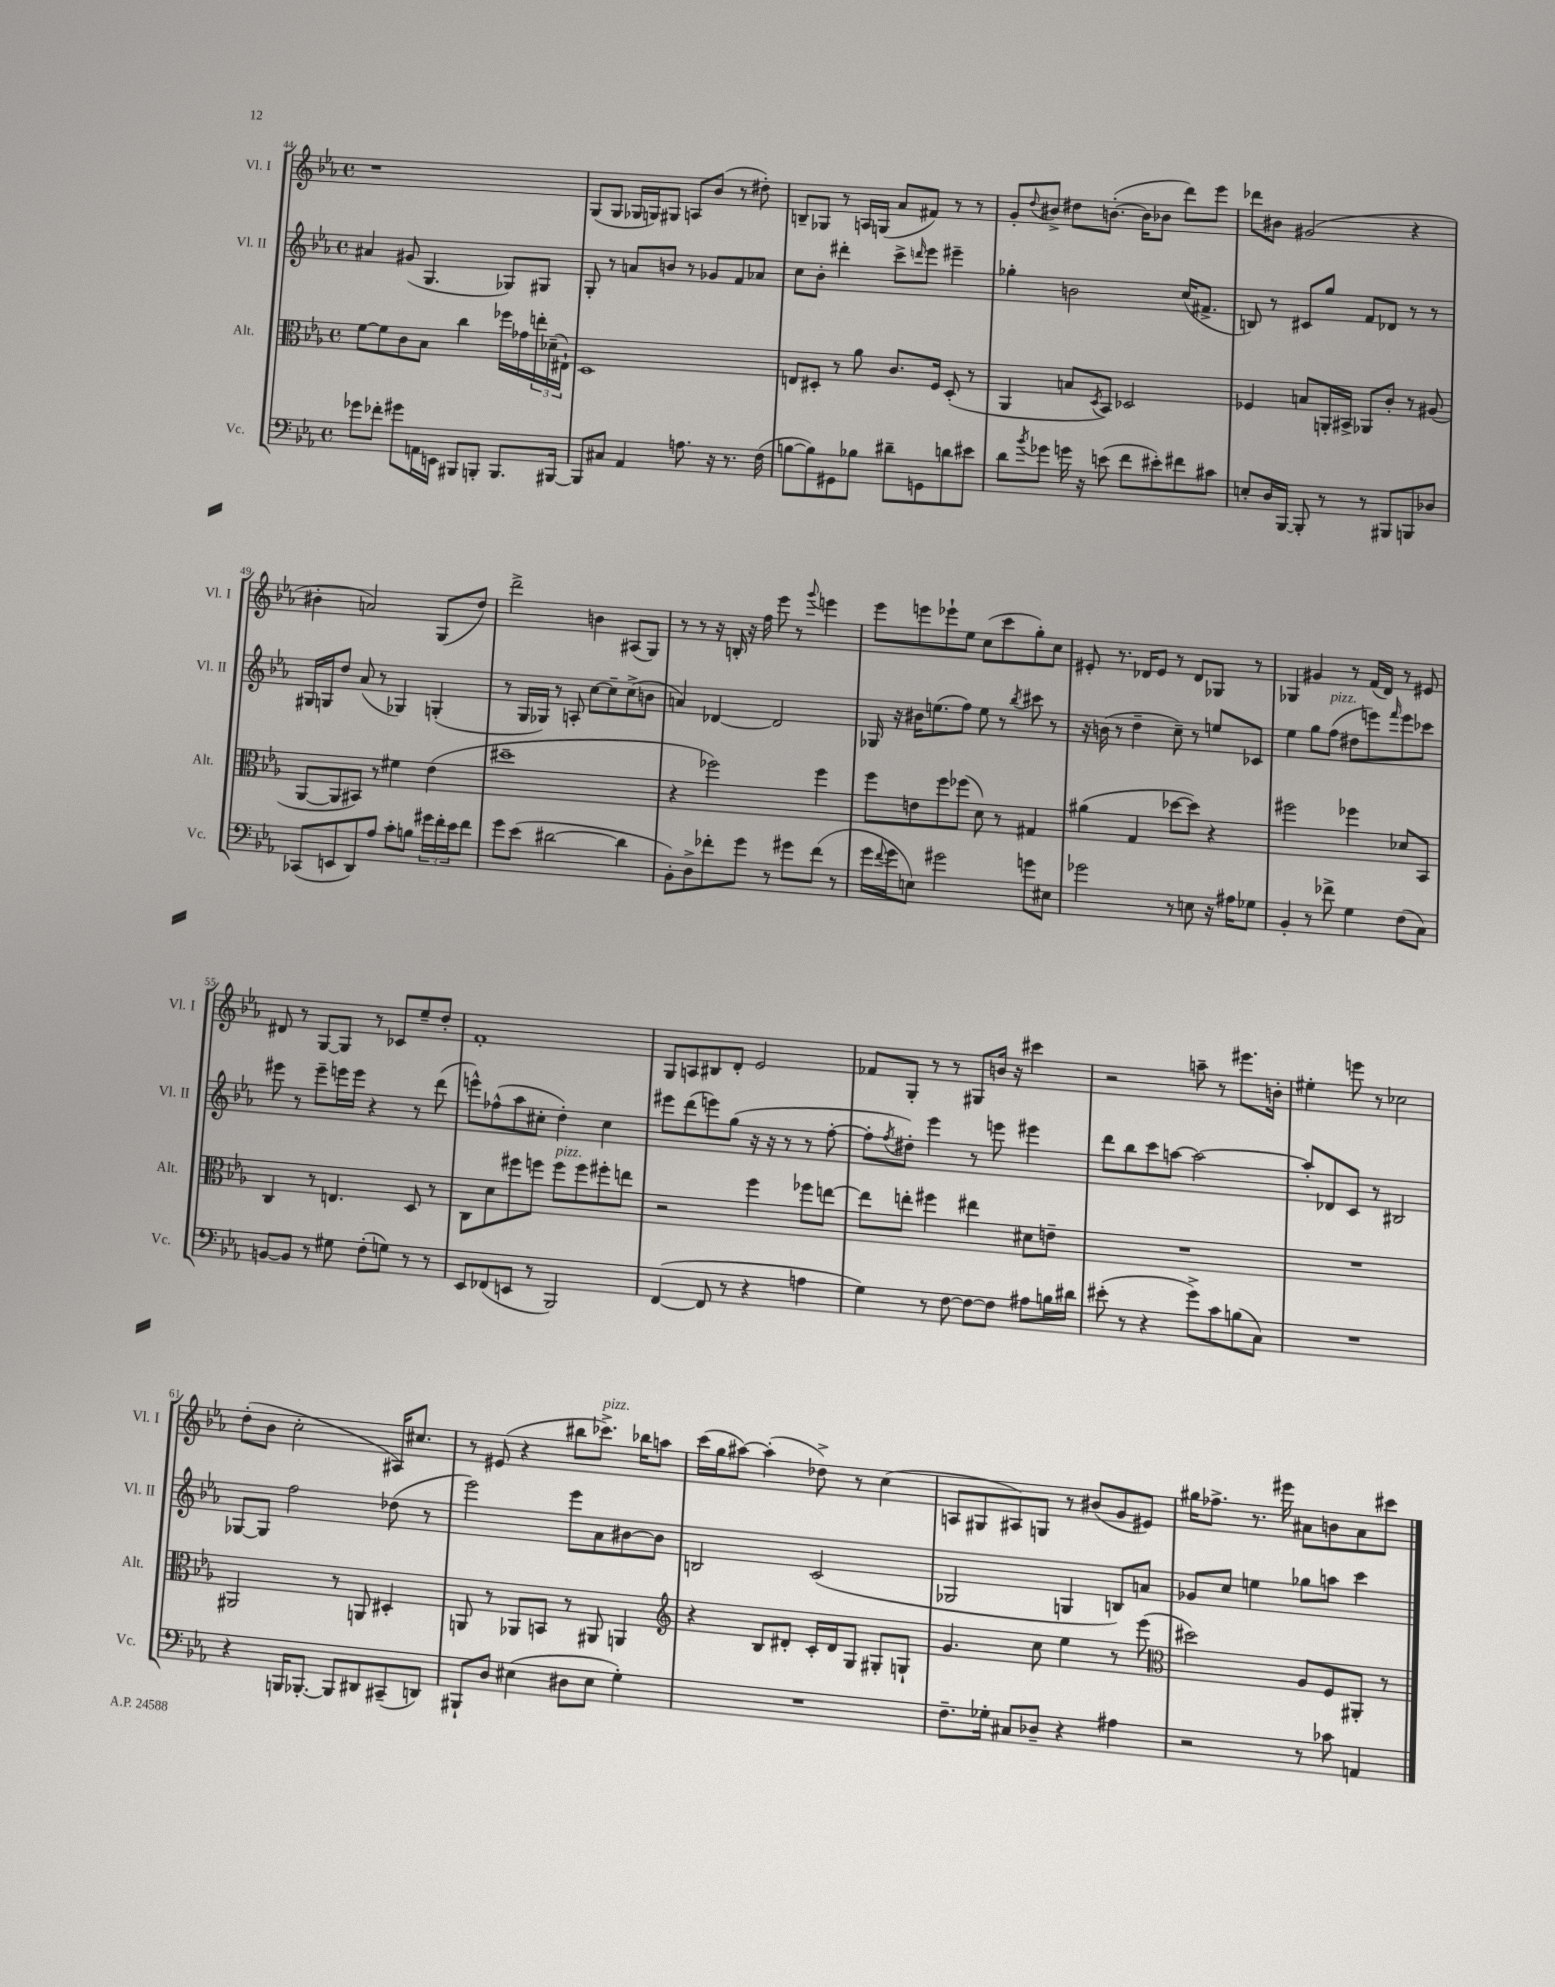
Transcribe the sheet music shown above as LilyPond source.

<<
\new StaffGroup <<
\new Staff = "s0" \with { instrumentName = "Vl. I" shortInstrumentName = "Vl. I" } {
    \clef treble \key ees \major \defaultTimeSignature \time 4/4
    r1 |
    g8( g8 ges16 g16) gis8 a8 bes'8( r8 dis''8-.) |
    b8-- ges8 r8 a16 g16( aes'8 fis'8) r8 r8 |
    g'8-. \appoggiatura { d''8 } bis'8-> dis''8 b'8.~-.( b'16 bes'8 d'''8) ees'''8 |
    des'''8 bis'8 gis'2( r4 |
    bis'4-. a'2) g8( d''8) |
    d'''2-> b'4 ais8( g8) |
    r8 r8 r16 b16-. r16 f''16 ees'''8 r8 \appoggiatura { g'''8 } e'''4 |
    ees'''8 e'''8 ees'''8-! ees''8 c''8( c'''8 g''8-.) c''8 |
    eis'8-. r8. des'16 eis'8 r8 des'8 ges8 r8 |
    ges4 gis'4 r8 f'16( d'16) r8 eis'8 |
    dis'8 r8 g8~ g8 r8 ces'8 ees''8-- d''8-. |
    f'1-. |
    g8 a8 bis8 d'8-. ees'2 |
    fes'8 g8-. r8 r8 gis8 b'16 r16 cis'''4 |
    r2 a''8-- r8 eis'''8. b'16-. |
    eis''4-. e'''8 r8 ces''2 |
    d''8-.( bes'8 c''2-. ais16) cis''8. |
    r8 eis'8( r4 bis''8 ces'''8.->^\markup { \italic "pizz." }) bes''16 a''8 |
    c'''16( g''16 ais''8~) ais''4-.( des''8->) r8 c''4( |
    a8 gis8 ais8) g8 r8 bis'8( g'8 eis'8) |
    gis''16 fes''8.-> r8. eis'''16 ais'8 b'8 ais'8 cis'''8 \bar "|." |
}
\new Staff = "s1" \with { instrumentName = "Vl. II" shortInstrumentName = "Vl. II" } {
    \clef treble \key ees \major \defaultTimeSignature \time 4/4
    ais'4 gis'8( g4. ges8) gis8 |
    g8-. r8 a'8 b'8 r8 ges'8 f'8 aes'8 |
    c''8 bes'8-. dis'''4-. c'''8-> \grace { d'''16 } ees'''8 eis'''4-- |
    ges''4-. b'2 c''16( fis'8.-> |
    b8) r8 cis'8 g''8 f'8 des'8 r8 r8 |
    gis16 g16 d''8 aes'8( r8 ges4) g4-.( |
    r8 g16 ges16) r8 a8-. c''8~ c''8-- c''8->( b'8 |
    a'4) des'4~ des'2 |
    ges16 r16 bis'16 e''8.( f''8) e''8 r8 \acciaccatura { bes''8 } cis'''8 r8 |
    r16 b'16( r8 d''4-- c''8--) r8 e''8 ces'8 |
    ees''4 g''8 f''8^\markup { \italic "pizz." }( dis''8 e'''8) \grace { f'''16 } e'''8 ces'''8 |
    eis'''8 r8 eis'''8-- e'''16 e'''16 r4 r8 d'''8( |
    e'''8-^) fes''8-^( aes''8 cis''8-. d''4-.) cis''4 |
    eis'''8 d'''8( e'''8) g''8( r16 r16 r8 r8 f''8~-. |
    f''8-. \acciaccatura { f''8 } dis''8-.) ees'''4 r8 e'''8 eis'''4 |
    d'''8 bes''8 c'''8 a''8~ a''2~ |
    a''8-. des'8 c'8 r8 bis2 |
    ges8~ ges8 f''2 des''8( r8 |
    ees'''2) ees'''8 aes'8 bis'8~ bis'8 |
    b2 c'2( |
    ges2 g4 b8) a'8 |
    ges'8 c''8 e''4 ges''8 a''8 c'''4 \bar "|." |
}
\new Staff = "s2" \with { instrumentName = "Alt." shortInstrumentName = "Alt." } {
    \clef alto \key ees \major \defaultTimeSignature \time 4/4
    f'8~ f'8 c'8 bes8 c''4 fes''16 ges'16 \tuplet 3/2 { e''16-. des'16--( eis16-!) } |
    d1 |
    e8 dis8-. r8 aes'8 c'8. f16 dis8-.( r8 |
    aes,4 b8 \acciaccatura { d8 } bes,8) des2 |
    fes4 b8 a,16-. bis,16-> aes,8 c'8-. r8 ais8( |
    aes,8~ aes,8 bis,8) r8 fis'4 ees'4( |
    dis''1-- |
    r4 fes''2) fes''4 |
    f''8 e'8 f''8 fes''8( d'8) r8 gis4 |
    ais'4( g4 des''8~ des''8) r4 |
    fis''2 fes''4 des'8 bes,8 |
    c4 r8 e4. d8 r8 |
    c8 d'8 fis''8 f''8 f''8^\markup { \italic "pizz." } f''8 fis''8-. e''8 |
    r2 f''4 fes''8 e''8~ |
    e''8 e''8-. fis''4 eis''4 dis'8 e'8-- |
    R1 |
    R1 |
    ais,2 r8 a,8 dis4-. |
    a,8 r8 aes,8 b,8 r8 ais,8 a,4 |
    \clef treble r4 bes8 dis'8-. c'16-. dis'16 g8 gis8-. g8-! |
    g'4. c''8 ees''4 r8 ees'''8( |
    \clef alto dis''2) aes8 f8 ais,8-. r8 \bar "|." |
}
\new Staff = "s3" \with { instrumentName = "Vc." shortInstrumentName = "Vc." } {
    \clef bass \key ees \major \defaultTimeSignature \time 4/4
    ges'8 fes'8-. gis'8 a,16 e,16 bis,,8 b,,8-. b,,8. bis,,16~ |
    bis,,8 cis8 aes,4 a8. r16 r8. f16( |
    b8~ b8) gis,8 bes8 dis'8-- g,8 d'8 eis'8 |
    d'8 \acciaccatura { bes'8 } ges'8 g'16 r16 e'8( f'8 eis'8-.) fis'8 cis'8 |
    e8-. d16 bes,,16~ bes,,8-. r8 r8 bis,,8 b,,8 des8 |
    ces,8( e,8 d,8) aes8 c'8-. b8 \tuplet 3/2 { gis'16 f'16-. ees'16 } f'8 |
    g'8 ees'8( dis'2~ dis'4 |
    bes,8-.) d8-> fes'8-. g'8 r8 gis'8 fes'8( r8 |
    g'16 \appoggiatura { f'8 } g'16 e8) gis'2 g'8 eis8 |
    ges'2 r8 e8 r16 ais16 ges8 |
    bes,4-. r8 fes'8-> g4 f8( c8) |
    b,8~ b,8 r8 gis8 f8-.( g8) r8 r8 |
    ees,8 fes,8( e,8 r8 bes,,2) |
    f,4~( f,8 r8 r4 a4 |
    g4) r8 f8~ f8~ f8 ais8 b16 dis'16 |
    eis'8-.( r8 r4 g'8->) c'8 b8( c8) |
    R1 |
    r4 b,,16 bes,,8.~-. bes,,8 dis,8 cis,8--( d,8) |
    bis,,8-! d8 eis4( dis8 eis8 g4-.) |
    R1 |
    f8.-- ges16-. cis8 des8-- r4 ais4 |
    r2 r8 ces'8 a,4 \bar "|." |
}
>>
>>
\layout { \context { \Score currentBarNumber = #44 } }
